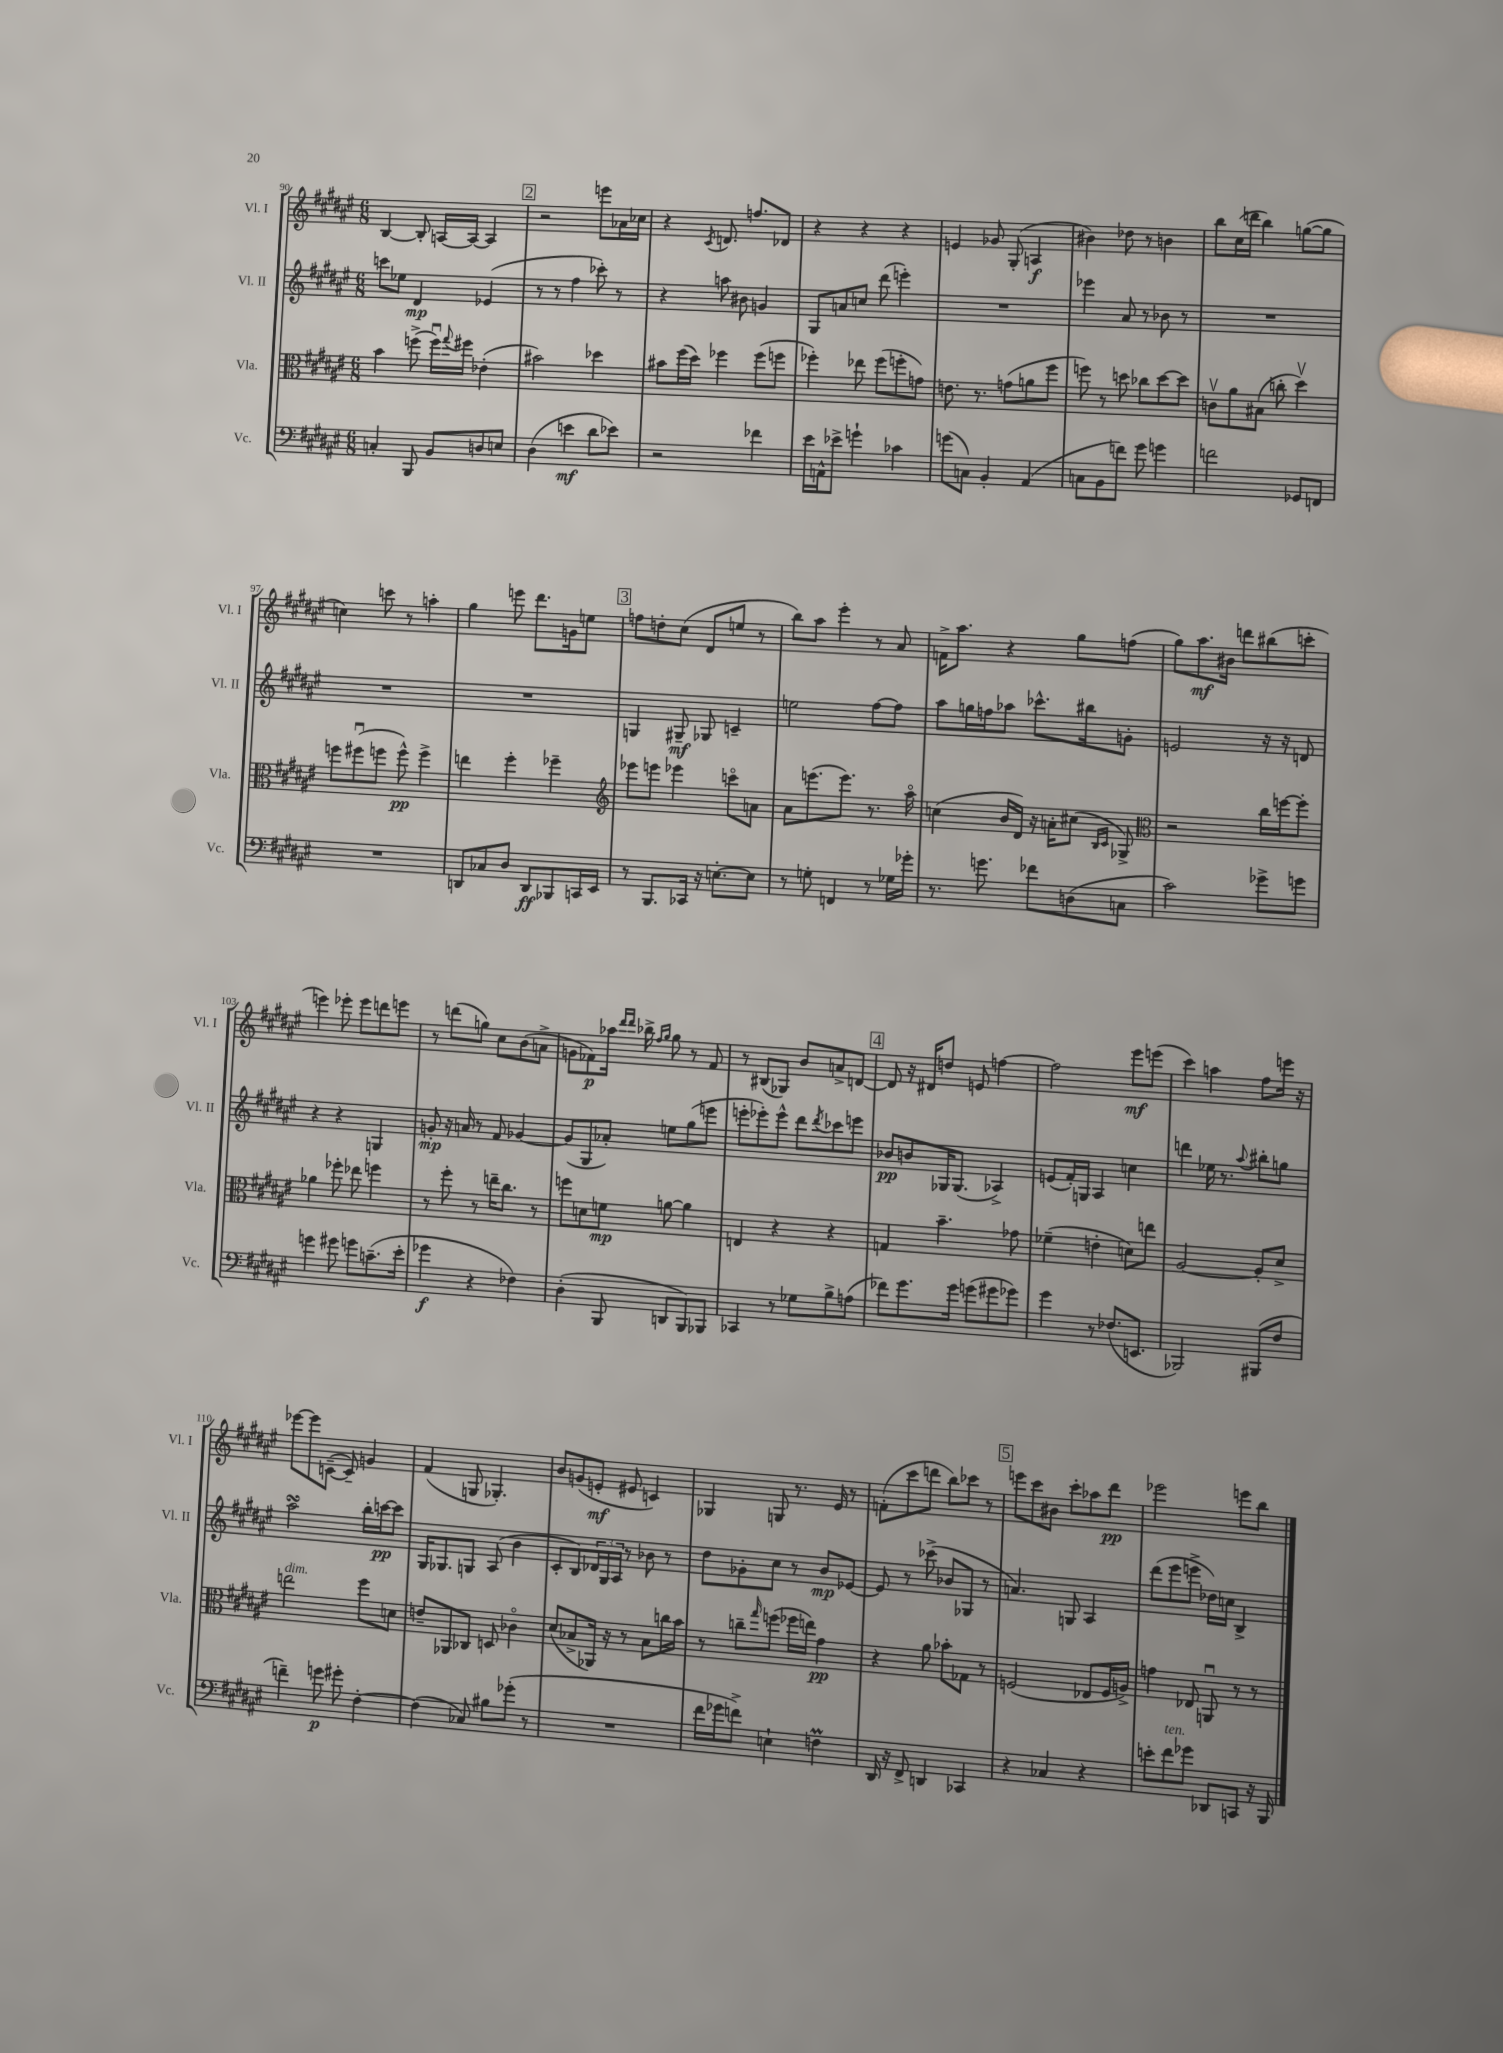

**kern	**kern	**kern	**kern
*staff4	*staff3	*staff2	*staff1
*clefF4	*clefC3	*clefG2	*clefG2
*k[f#c#g#d#a#e#]	*k[f#c#g#d#a#e#]	*k[f#c#g#d#a#e#]	*k[f#c#g#d#a#e#]
*M6/8	*M6/8	*M6/8	*M6/8
4C'/	4b\	8ccc\L	[4B/
.	.	8ee-\J	.
8BBB/	(8ff^\	4d#/	8B'/]
8BB/L	16ffu\LL)	.	[16A/LL
.	8qqgg#/	.	.
.	16ff#\JJ	.	16A/_JJ
8D/	(4e-'\	(4e-/	4A/]
8E/J	.	.	.
=	=	=	=
(4D#\	2b#\)	8r	2r
.	.	8r	.
4e\	.	4ff#\	.
8d#\L	4dd-\	8ccc-'\)	8eee\L
8e-\J)	.	8r	16a-\L
.	.	.	16cc-\JJ
=	=	=	=
2r	8b#\L	4r	4r
.	(16ff#\L	.	.
.	16dd#\JJ)	.	.
.	.	.	8qc#/
.	4ff-\	8aa\	8.d/
.	.	8b#\	.
.	.	.	8.ff/L
4f-\	(8ff-\L	4g/	.
.	8ff\J	.	8d-/J
=	=	=	=
16e#\LL	4ff-'\)	8G#/L	4r
16AA^^\J	.	.	.
8e-^\J	.	8a/	.
4g`\	8ee-\	8cc/J	4r
.	(8ff-\L	(8ddd#\	.
4c-\	8ff'\	4eee'\)	4r
.	8g\J)	.	.
=	=	=	=
(8g\L	8.e\	2.r	4e/
8C\J)	.	.	.
.	8.r	.	.
4BB'/	.	.	8g-/
.	(8g\L	.	(8G#'/
(4AA#/	8a\	.	4A/
.	8ff#\J	.	.
=	=	=	=
8C\L	8ff\)	4eee-\	4b#\)
8BB\	8r	.	.
8f\J)	8dd\	8a#/	8dd-\
8g#\	8cc-\L	8r	8r
4g\	[8dd\	8b-\	4b\
.	8dd\]J	8r	.
=	=	=	=
2f\	8cv\L	2.r	8bb\L
.	8a#\	.	(16cc#\L
.	.	.	16ddd\JJ
.	(8B#\J	.	4bb\)
.	8cc'\	.	.
8GG-/L	4dd#v\)	.	([8gg\L
8FF/J	.	.	8gg\]J
=	=	=	=
2.r	8ff\L	2.r	4cc\)
.	(8ff#u\	.	.
.	8ff\J	.	8ccc\
.	8ff^^\)	.	8r
.	4ff^\	.	4aa'\
=	=	=	=
8DD/L	4ee\	2.r	4gg#\
8C-/	.	.	.
8D#/J	4ff#'\	.	8eee\
8DD/L	.	.	8.ddd#\L
8BBB-/	4ff-~\	.	.
.	.	.	16g\k
16CC/L	.	.	8ee\J
16EE#/JJ	.	.	.
=	=	=	=
*	*clefG2	*	*
8r	8eee-\L	4G/	8ff\L
8.BBB/L	8eee\J	.	8dd'\
.	4eee-\	8G#~/	(8cc#\J
16CC-/Jk	.	.	.
16r	.	8G-/	8d#/L
[8.E'\L	.	.	.
.	8ccco\L	4c~/	8ee/J
8E\]J	8a\J	.	8r
=	=	=	=
8r	8a#\L	2ee\	8bb\L)
8G'\	(8.eee\	.	8aa#\J
4FF/	.	.	4eee#'\
.	8.eee\J)	.	.
8r	8.r	[8ff#\L	8r
16G-\LL	.	8ff#\]J	8a#/
16g-'\JJ	16aa#o\	.	.
=	=	=	=
8.r	(4cc\	8aa#\L	16f^\LK
.	.	.	8.aa#\J
.	.	16gg\L	.
8.g\	.	16ff\J	.
.	16b/LL	8aa-\J	4r
.	16d#/JJ)	.	.
8f-\L	16r	8.ccc-^^\L	.
.	16a'\LK	.	.
(8D\	(8cc#\J	.	8gg#\L
.	.	16bb#\k	.
.	16qqB/LL	.	.
.	16qqc#/JJ	.	.
8C\J	8G-^/)	8g'\J	(8ff\J
=	=	=	=
*	*clefC3	*	*
2c#\)	2r	2e/	8gg#\L)
.	.	.	8.aa#\
.	.	.	16b#\Jk
.	.	.	8ddd\L
8g-^\L	16cc#\LL	16r	(8bb#\
.	[16ff\J	16r	.
8g\J	8ff'\]J	8d/	8ccc'\J
=	=	=	=
4g\	4a-\	4r	4eee\)
8g#\	8ff-'\	4r	8eee-'\
8g\L	8ee-\	.	8eee-\L
(8.c~\	4ff\	4G/	8ddd\
.	.	.	8eee\J
16e#'\Jk	.	.	.
=	=	=	=
4g-\	8r	8g'/	8r
.	8ff#'\	16r	(8ddd\L
.	.	16a/	.
4r	8r	8r	8gg\J)
.	16ee~\LK	8f#/	8cc#\L
.	8.cc#\J	.	.
4F-\)	.	[4g-/	(8b\
.	8r	.	8a^\J
=	=	=	=
(4D#'\	8ff\L	(8g-/]L	8g\L
.	8d\	8G#/	8f-\)
8BBB/	8f\J	8a-'/J)	16aa-\Jk
.	.	.	16qqddd#/LL
.	.	.	16qqddd#/JJ
.	.	.	16bb-^\
.	.	.	16qqff#/LL
.	.	.	16qqgg#/JJ
8DD/L	[8a\	8ee\L	8gg#\
8BBB/)	4a\]	(8gg#\	8r
8BBB-/J	.	8eee\J	8f-/
=	=	=	=
4CC-/	4E/	8eee'\L	8r
.	.	8eee-'\)	(8B#/L
8r	4r	8eee-^^\J	8G-/J)
8G-\L	.	8ddd#\L	8b/L
.	.	8qddd#/	.
8B^\	4r	8ccc-\	8a^/
(8A\J	.	8eee\J	[8d/J
=	=	=	=
8f-\L)	4G/	8b-/L	8d/]
8.g#\	.	8b/	16r
.	.	.	16d#/LK
.	4.b~\	16G-/K	8dd/J
16g#\Jk	.	(8.G-/J	.
(8g\L	.	.	8e/
8g#\	.	4A-^/)	[4ff\
8g-\J)	8g-\	.	.
=	=	=	=
4g#\	(4f-~\	(8e/L	2ff\]
.	.	16f#'/L)	.
.	.	16G/JJ	.
8r	4e'\	4A#/	.
(8.F-/L	.	.	.
.	8d\L)	4cc\	8eee#\L
8.EE/J	.	.	.
.	8ee\J	.	(8eee\J
=	=	=	=
2BBB-/)	[2A#/	4ddd\	4ccc#\)
.	.	16ee-\	4aa\
.	.	8.r	.
.	.	8qqaa#/	.
(8BBB#/L	8A#'/]L	8bb#'\L	8ff#\L
8F#/J	8d#^/J	8gg\J	16eee\Jk
.	.	.	16r
=	=	=	=
4f~\)	2ee\	2aa#\	[8eee-\L
.	.	.	8eee-\]
8g\	.	.	([8c~\J
8g#'\	.	.	8c~/])
[4F#'\	8ff#\L	16bb'\LL	4g/
.	.	[16ccc\J	.
.	8d\J	8ccc\]J	.
=	=	=	=
(4F#\]	8e~/L	16G#/LK	(4f#/
.	.	8.G-/	.
.	8AA-/	.	.
8C-/)	8C-/J	8G/J	8G/
8B#\L	8D/	(8A#/	4.G-'/)
(8g-'\J	4c-o\	4b\	.
8r	.	.	.
=	=	=	=
2.r	(8d#/L	8c#'/L	8b/L
.	8B-^/	8B/)	(8g/
.	16AA-/Jk)	24d-/L	8e'/J
.	.	24G#/	.
.	16r	.	.
.	.	24A#/JJ	.
.	8r	8r	8e#/
.	8B-\L	8b-\	4c/)
.	16cc\L	8r	.
.	16b\JJ	.	.
=	=	=	=
16f#\LL	8r	8dd#\L	4G-/
16g-\J	.	.	.
8f^\J)	8cc~\L	8g-'\	.
.	16qqgg#/	.	.
4E`\	(8ff\J	8cc#\J	8G/
.	16ff-\LL	8r	8.r
.	16ee\JJ)	.	.
4F\	4g#\	8b/L	.
.	.	.	16e#/
.	.	[8e-/J	8r
=	=	=	=
16DD#/	4r	8e-/]	(8f'\L
16r	.	.	.
8FF#^/	.	8r	8ccc#\
4DD/	8a#\	(8ccc-^\	8ddd\J
.	8b-'\L	8b-/L	8bb\L)
4CC-/	8G-\J	8G-/J	8ccc-\J
.	8r	8r	8r
=	=	=	=
4r	(2F/	4.a/)	8eee\L
.	.	.	8ccc#\
4C-/	.	.	8b#\J
.	.	8G/	8ccc#'\L
4r	8E-/L	4A#/	8aa-\
.	16F/L	.	8ddd#\J
.	16A^/JJ)	.	.
=	=	=	=
8e'\L	4g\	(8ddd#\L	2eee-\
8f#\	.	8eee#\	.
8g-\J	8E-/	8eee^\J	.
8DD-/L	8AAu/	16dd-\LL)	.
.	.	16cc\JJ	.
8CC/J	8r	4B^/	8eee\L
16r	8r	.	8bb\J
16BBB/	.	.	.
==	==	==	==
*-	*-	*-	*-
